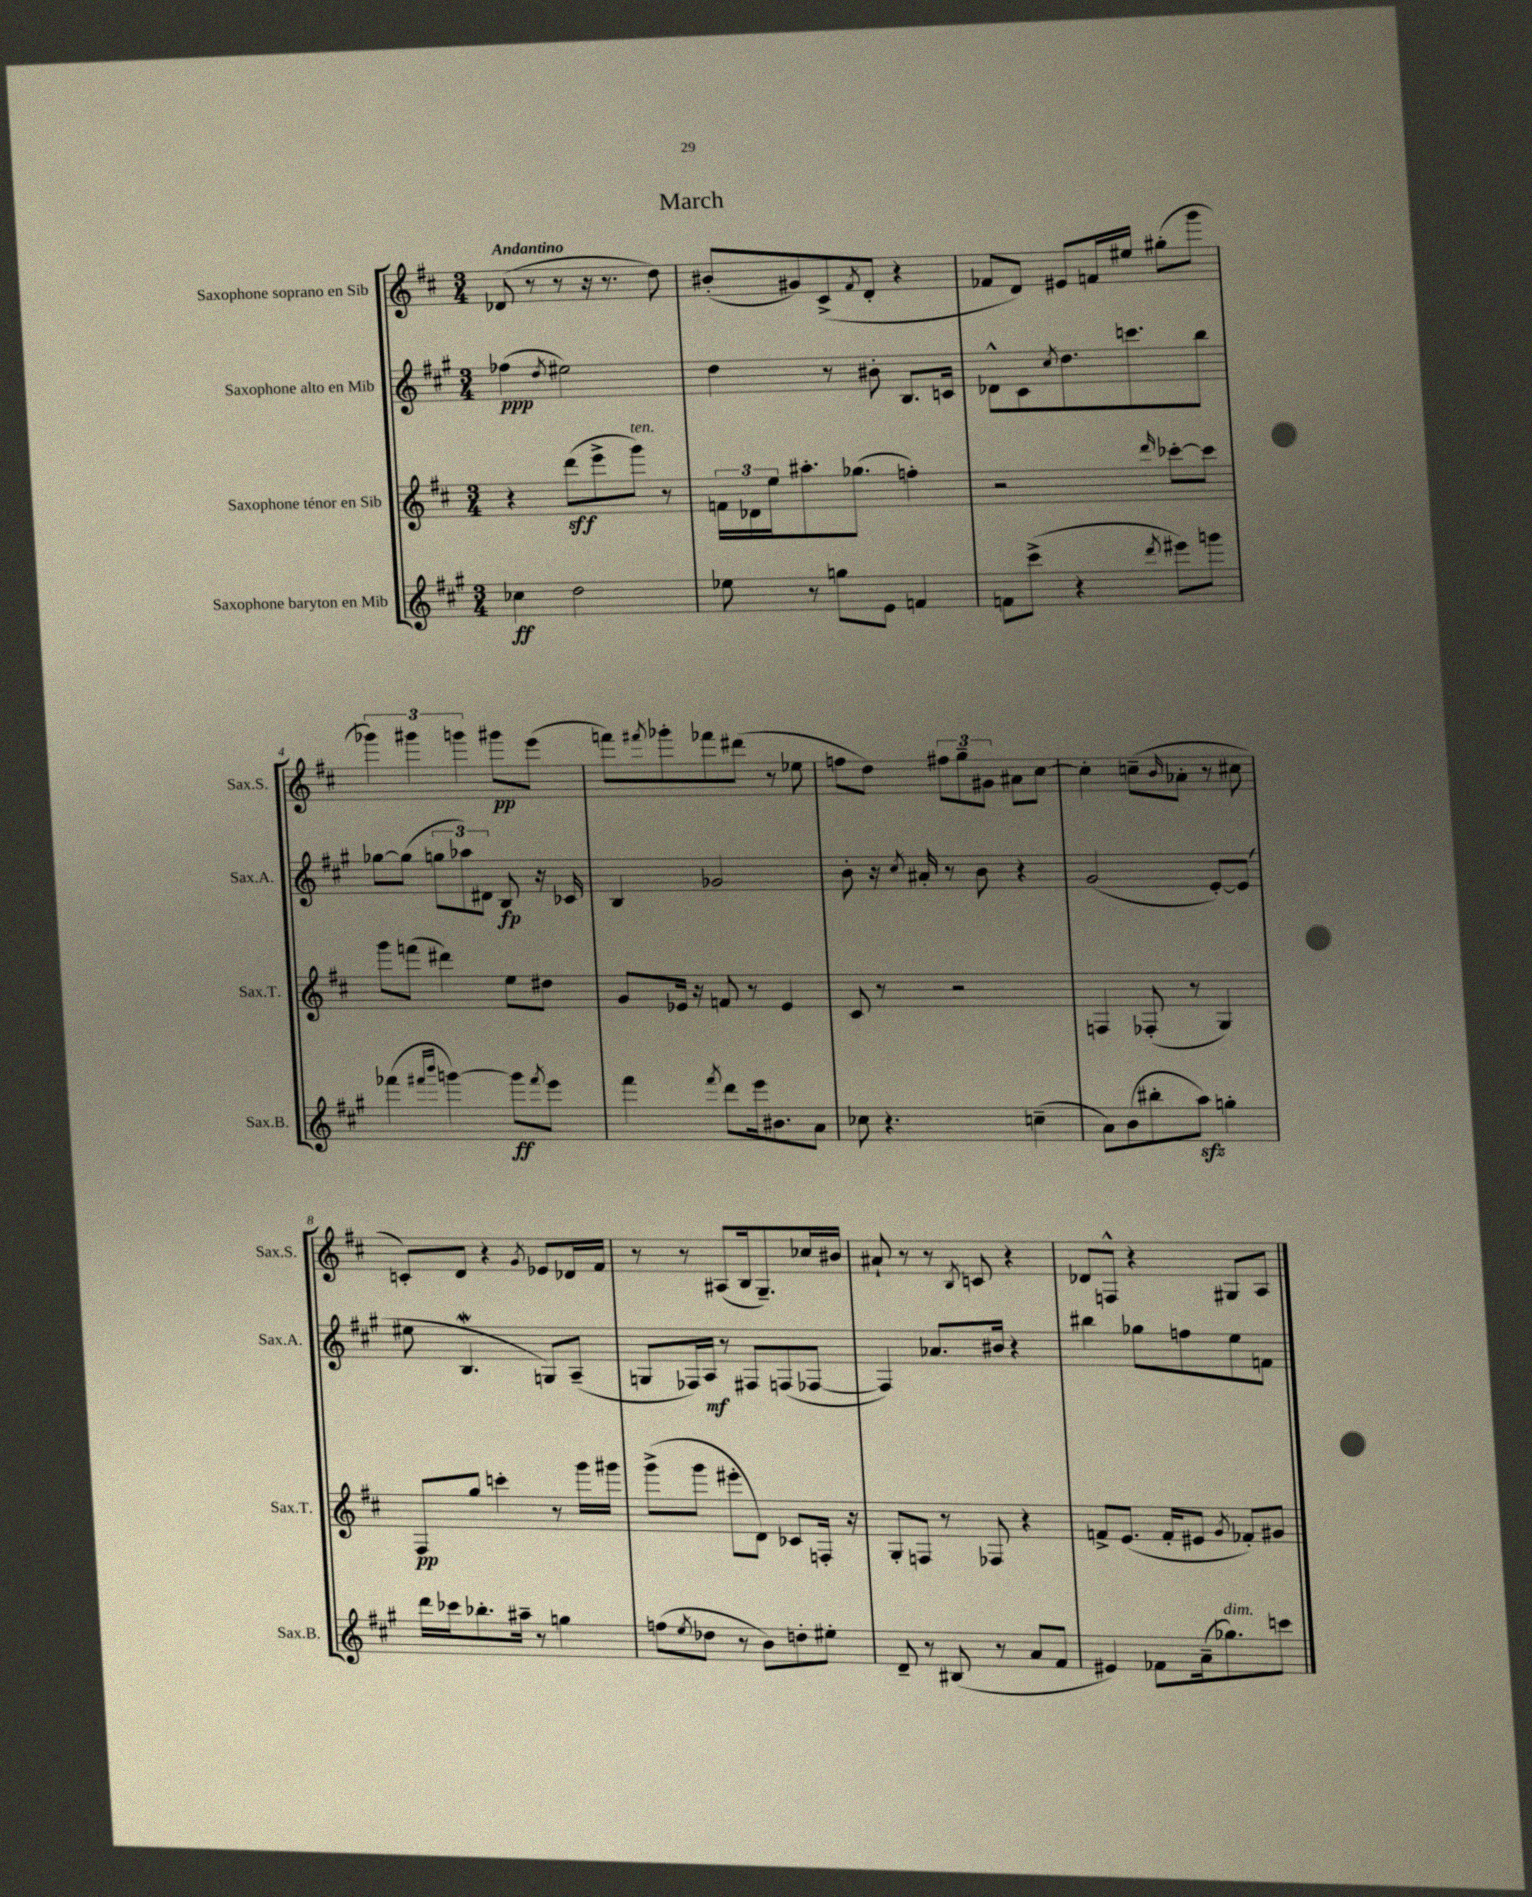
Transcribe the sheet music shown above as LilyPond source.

\header { title = "March" }
<<
\new StaffGroup <<
\new Staff = "s0" \with { instrumentName = "Saxophone soprano en Sib" shortInstrumentName = "Sax.S." } {
    \clef treble \key d \major \numericTimeSignature \time 3/4 \tempo "Andantino"
    des'8( r8 r8 r16 r8. d''8) |
    bis'8-.( gis'8) cis'8->( \acciaccatura { fis'8 } d'8-. r4 |
    fes'8 d'8) eis'8 f'16 eis''16 gis''8-.( g'''8 |
    \tuplet 3/2 { ges'''4) gis'''4 g'''4 } gis'''8\pp e'''8( |
    f'''8) \acciaccatura { fis'''8 } ges'''8-. fes'''8 dis'''8( r8 ees''8 |
    f''8 d''8) \tuplet 3/2 { fis''8 g''8-- gis'8 } ais'8 cis''8~ |
    cis''4-. c''8--( \grace { b'16 } aes'8-. r8 cis''8 |
    c'8-.) d'8 r4 \acciaccatura { g'8 } ees'8 des'16 fis'16 |
    r8 r8 ais8( b16 g8.--) ces''16 bis'16 |
    ais'8-! r8 r8 \acciaccatura { b8 } c'8 r4 |
    des'8 f8-^ r4 gis8 a8 \bar "|." |
}
\new Staff = "s1" \with { instrumentName = "Saxophone alto en Mib" shortInstrumentName = "Sax.A." } {
    \clef treble \key a \major \numericTimeSignature \time 3/4
    fes''4\ppp( \acciaccatura { d''8 } eis''2) |
    d''4 r8 bis'8-. b8. c'16 |
    des'8-^ cis'8 \acciaccatura { cis''8 } d''8. c'''8. b''8 |
    ges''8~ ges''8( \tuplet 3/2 { g''8 aes''8) dis'8 } b8\fp r16 ces'16 |
    b4 ges'2 |
    b'8-. r16 \acciaccatura { cis''8 } ais'16-. r8 b'8 r4 |
    gis'2( e'8~-.) e'8( |
    eis''8 b4.\mordent g8) a8--( |
    g8 fes16) a16\mf r8 fis8 f8( fes8~ |
    fes4) aes'8. bis'16 r4 |
    bis''4 ges''8 f''8 e''8 f'8 \bar "|." |
}
\new Staff = "s2" \with { instrumentName = "Saxophone ténor en Sib" shortInstrumentName = "Sax.T." } {
    \clef treble \key d \major \numericTimeSignature \time 3/4
    r4 d'''8\sff( e'''8-> g'''8^\markup { \italic "ten." }) r8 |
    \tuplet 3/2 { f'16 des'16 e''16 } ais''8.-. ges''8.( f''4-.) |
    r2 \grace { d'''16 } ces'''8~-. ces'''8 |
    g'''8 f'''8( dis'''4) e''8 dis''8 |
    g'8 ees'16 r16 f'8 r8 ees'4 |
    cis'8 r8 r2 |
    f4 fes8-.( r8 g4) |
    fis8\pp g''8 c'''4-. r8 g'''16 gis'''16 |
    g'''8->( g'''8 eis'''8-. d'8) ces'8 f16-. r16 |
    g8-. f8 r8 fes8 r4 |
    f'8-> e'8.( f'16-. eis'8 \acciaccatura { g'8 } fes'8-.) gis'8 \bar "|." |
}
\new Staff = "s3" \with { instrumentName = "Saxophone baryton en Mib" shortInstrumentName = "Sax.B." } {
    \clef treble \key a \major \numericTimeSignature \time 3/4
    ces''4\ff d''2 |
    ees''8 r8 g''8 e'8 f'4 |
    f'8 cis'''8->( r4 \acciaccatura { d'''8 } eis'''8) g'''8 |
    fes'''4( \grace { fis'''16 b'''16 } g'''4~) g'''8\ff \acciaccatura { fis'''8 } e'''8 |
    fis'''4 \acciaccatura { fis'''8 } d'''8 e'''16 bis'8. a'8 |
    ces''8 r4. c''4--( |
    a'8) b'8( bis''8-. a''8\sfz) g''4-. |
    d'''16 ces'''16 bes''8.-. ais''16-- r8 g''4 |
    f''8( \acciaccatura { e''8 } des''8 r8 b'8) d''8-. eis''8-. |
    d'8-- r8 bis8( r8 a'8 fis'8 |
    eis'4) fes'8 a'16--( ges''8.^\markup { \italic "dim." }) c'''8 \bar "|." |
}
>>
>>
